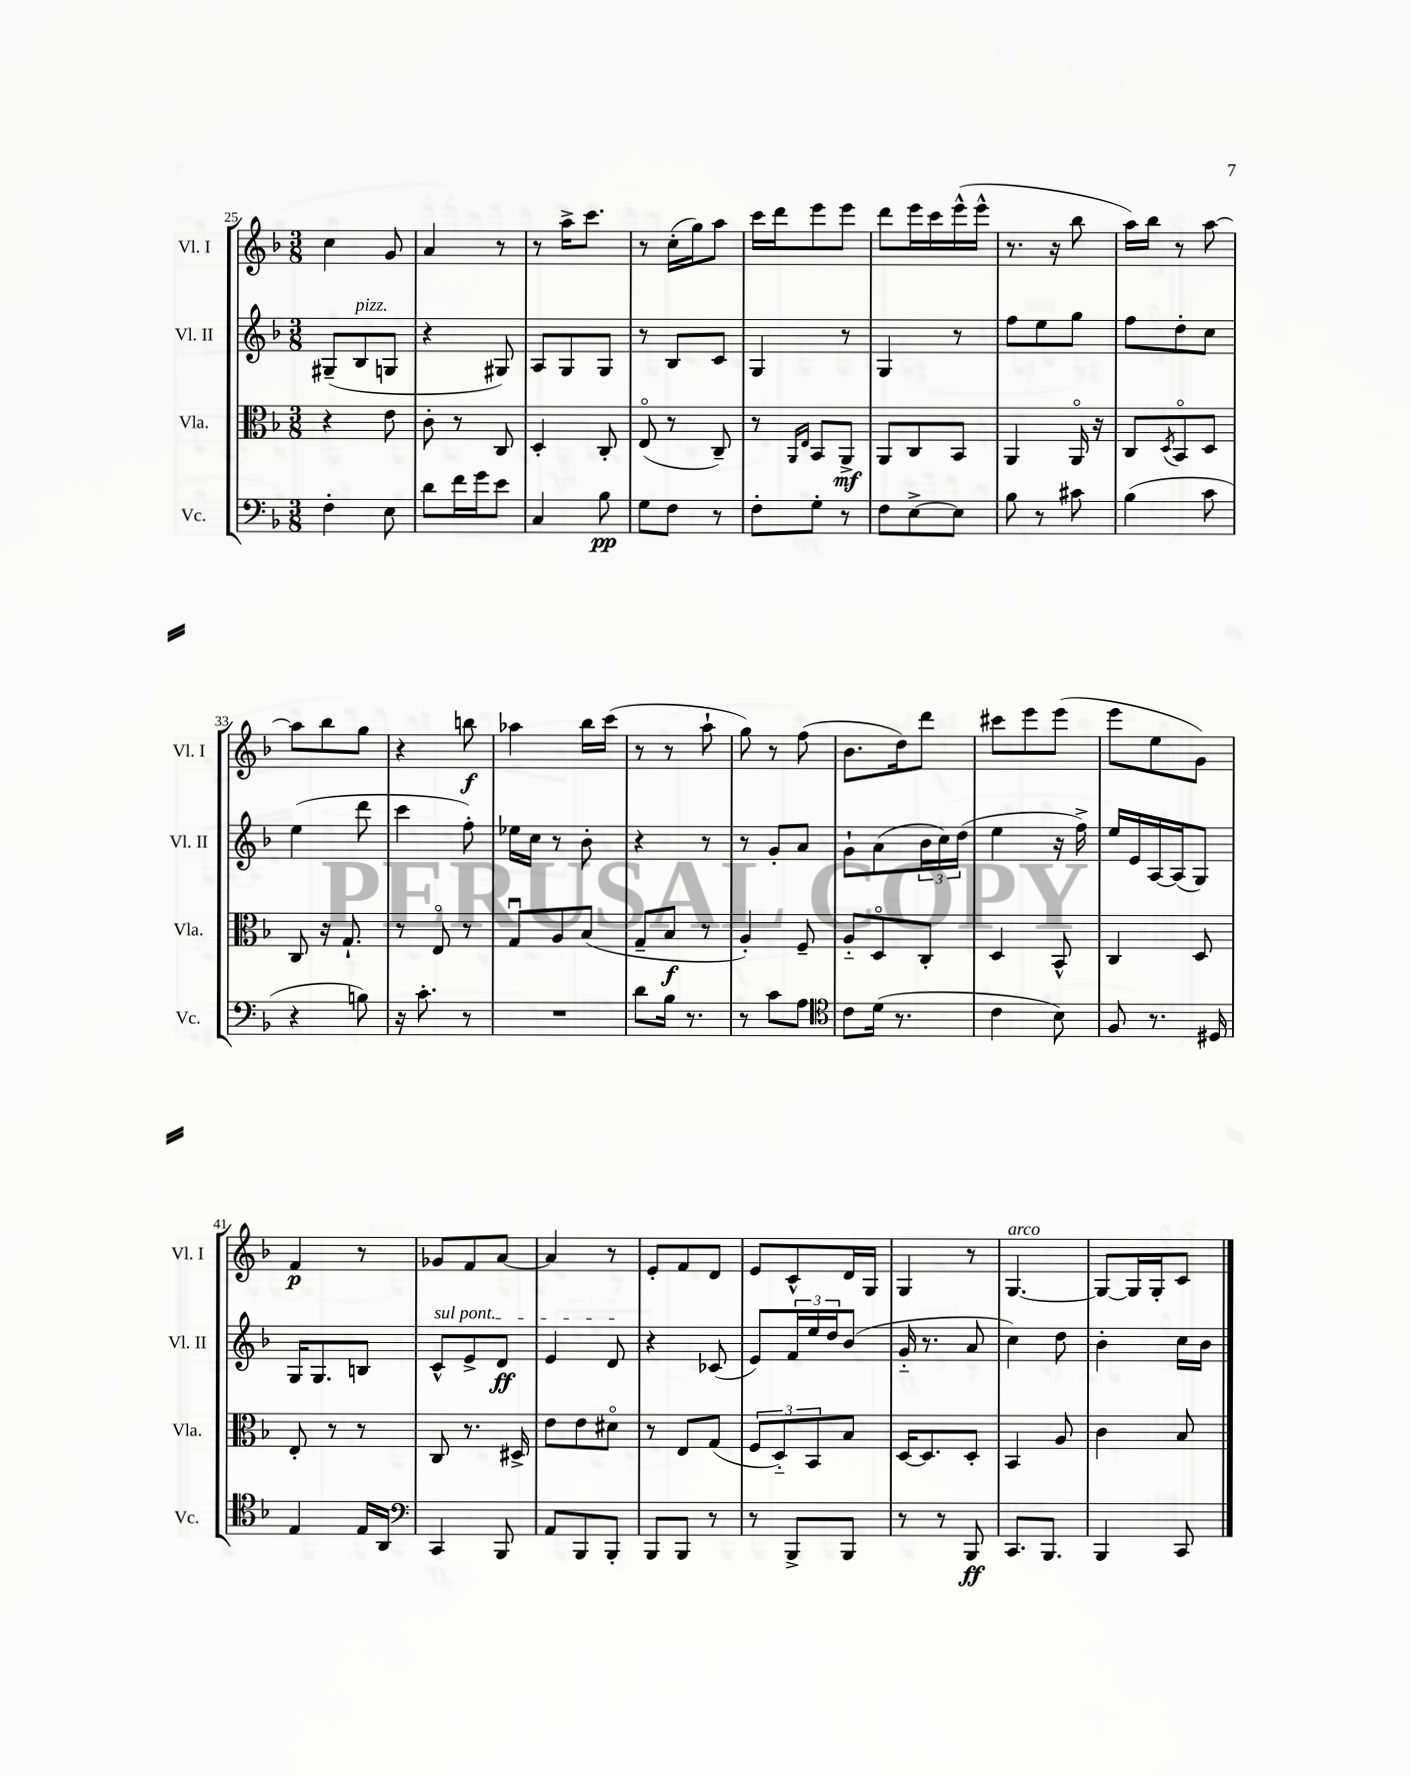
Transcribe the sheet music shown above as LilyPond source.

<<
\new StaffGroup <<
\new Staff = "s0" \with { instrumentName = "Vl. I" shortInstrumentName = "Vl. I" } {
    \clef treble \key f \major \numericTimeSignature \time 3/8
    c''4 g'8 |
    a'4 r8 |
    r8 a''16-> c'''8. |
    r8 c''16-.( g''16) a''8 |
    c'''16 d'''16 e'''8 e'''8 |
    d'''8 e'''16 c'''16 e'''16-^( e'''16-^ |
    r8. r16 bes''8 |
    a''16) bes''16 r8 a''8~ |
    a''8 bes''8 g''8 |
    r4 b''8\f |
    aes''4 bes''16 c'''16( |
    r8 r8 a''8-! |
    g''8) r8 f''8( |
    bes'8. d''16) d'''8 |
    cis'''8 e'''8 e'''8( |
    e'''8 e''8 g'8) |
    f'4\p r8 |
    ges'8 f'8 a'8~ |
    a'4 r8 |
    e'8-. f'8 d'8 |
    e'8 c'8-^ d'16 g16 |
    g4 r8 |
    g4.~^\markup { \italic "arco" } |
    g8~ g16 g16-. c'8 \bar "|." |
}
\new Staff = "s1" \with { instrumentName = "Vl. II" shortInstrumentName = "Vl. II" } {
    \clef treble \key f \major \numericTimeSignature \time 3/8
    gis8--( bes8^\markup { \italic "pizz." } g8 |
    r4 gis8) |
    a8 g8 g8 |
    r8 bes8 c'8 |
    g4 r8 |
    g4 r8 |
    f''8 e''8 g''8 |
    f''8 d''8-. c''8 |
    e''4( d'''8 |
    c'''4 f''8-.) |
    ees''16 c''16 r8 bes'8-. |
    r4 r8 |
    r8 g'8-. a'8 |
    g'8-! a'8( \tuplet 3/2 { bes'16 c''16) d''16( } |
    e''4 r16 f''16->) |
    e''16 e'16 a16~ a16( g8) |
    g16 g8. b8 |
    \once \override TextSpanner.bound-details.left.text = \markup { \italic "sul pont." } c'8-^\startTextSpan e'8-> d'8\ff |
    e'4 d'8\stopTextSpan |
    r4 ces'8( |
    e'8) \tuplet 3/2 { f'16 e''16 d''16 } bes'8( |
    g'16-_ r8. a'8 |
    c''4) d''8 |
    bes'4-. c''16 bes'16 \bar "|." |
}
\new Staff = "s2" \with { instrumentName = "Vla." shortInstrumentName = "Vla." } {
    \clef alto \key f \major \numericTimeSignature \time 3/8
    r4 e'8 |
    c'8-. r8 c8 |
    d4-. c8-. |
    e8\flageolet( r8 c8--) |
    r8 \grace { a,16 e16 } bes,8 a,8->\mf |
    a,8 c8 bes,8 |
    a,4 a,16\flageolet r16 |
    c8 \acciaccatura { d8 } bes,8\flageolet d8 |
    c8 r16 g8.-! |
    r8 e8\flageolet r8 |
    g8\downbow a8 bes8( |
    g8-- bes8\f r8 |
    a4-.) f8-- |
    a8-_ d8\flageolet c8-. |
    d4 bes,8-^ |
    c4 d8 |
    e8-. r8 r8 |
    c8 r8. dis16-> |
    e'8 e'8 dis'8\flageolet |
    r8 e8 g8( |
    \tuplet 3/2 { f8 d8-_) bes,8 } bes8 |
    d16~ d8. d8-. |
    bes,4 a8 |
    c'4 bes8 \bar "|." |
}
\new Staff = "s3" \with { instrumentName = "Vc." shortInstrumentName = "Vc." } {
    \clef bass \key f \major \numericTimeSignature \time 3/8
    f4-. e8 |
    d'8 f'16 g'16 e'8 |
    c4 bes8\pp |
    g8 f8 r8 |
    f8-. g8-. r8 |
    f8 e8~-> e8 |
    bes8 r8 cis'8 |
    bes4( c'8 |
    r4 b8) |
    r16 c'8.-. r8 |
    R4. |
    d'8 bes16 r8. |
    r8 c'8 a8 |
    \clef tenor c'8 d'16( r8. |
    c'4 bes8) |
    f8 r8. dis16 |
    e4 e16 a,16 |
    \clef bass c,4 bes,,8 |
    a,8 bes,,8 bes,,8-. |
    bes,,8 bes,,8 r8 |
    r8 bes,,8-> bes,,8 |
    r8 r8 bes,,8\ff |
    c,8. bes,,8. |
    bes,,4 c,8 \bar "|." |
}
>>
>>
\layout { \context { \Score currentBarNumber = #25 } }
